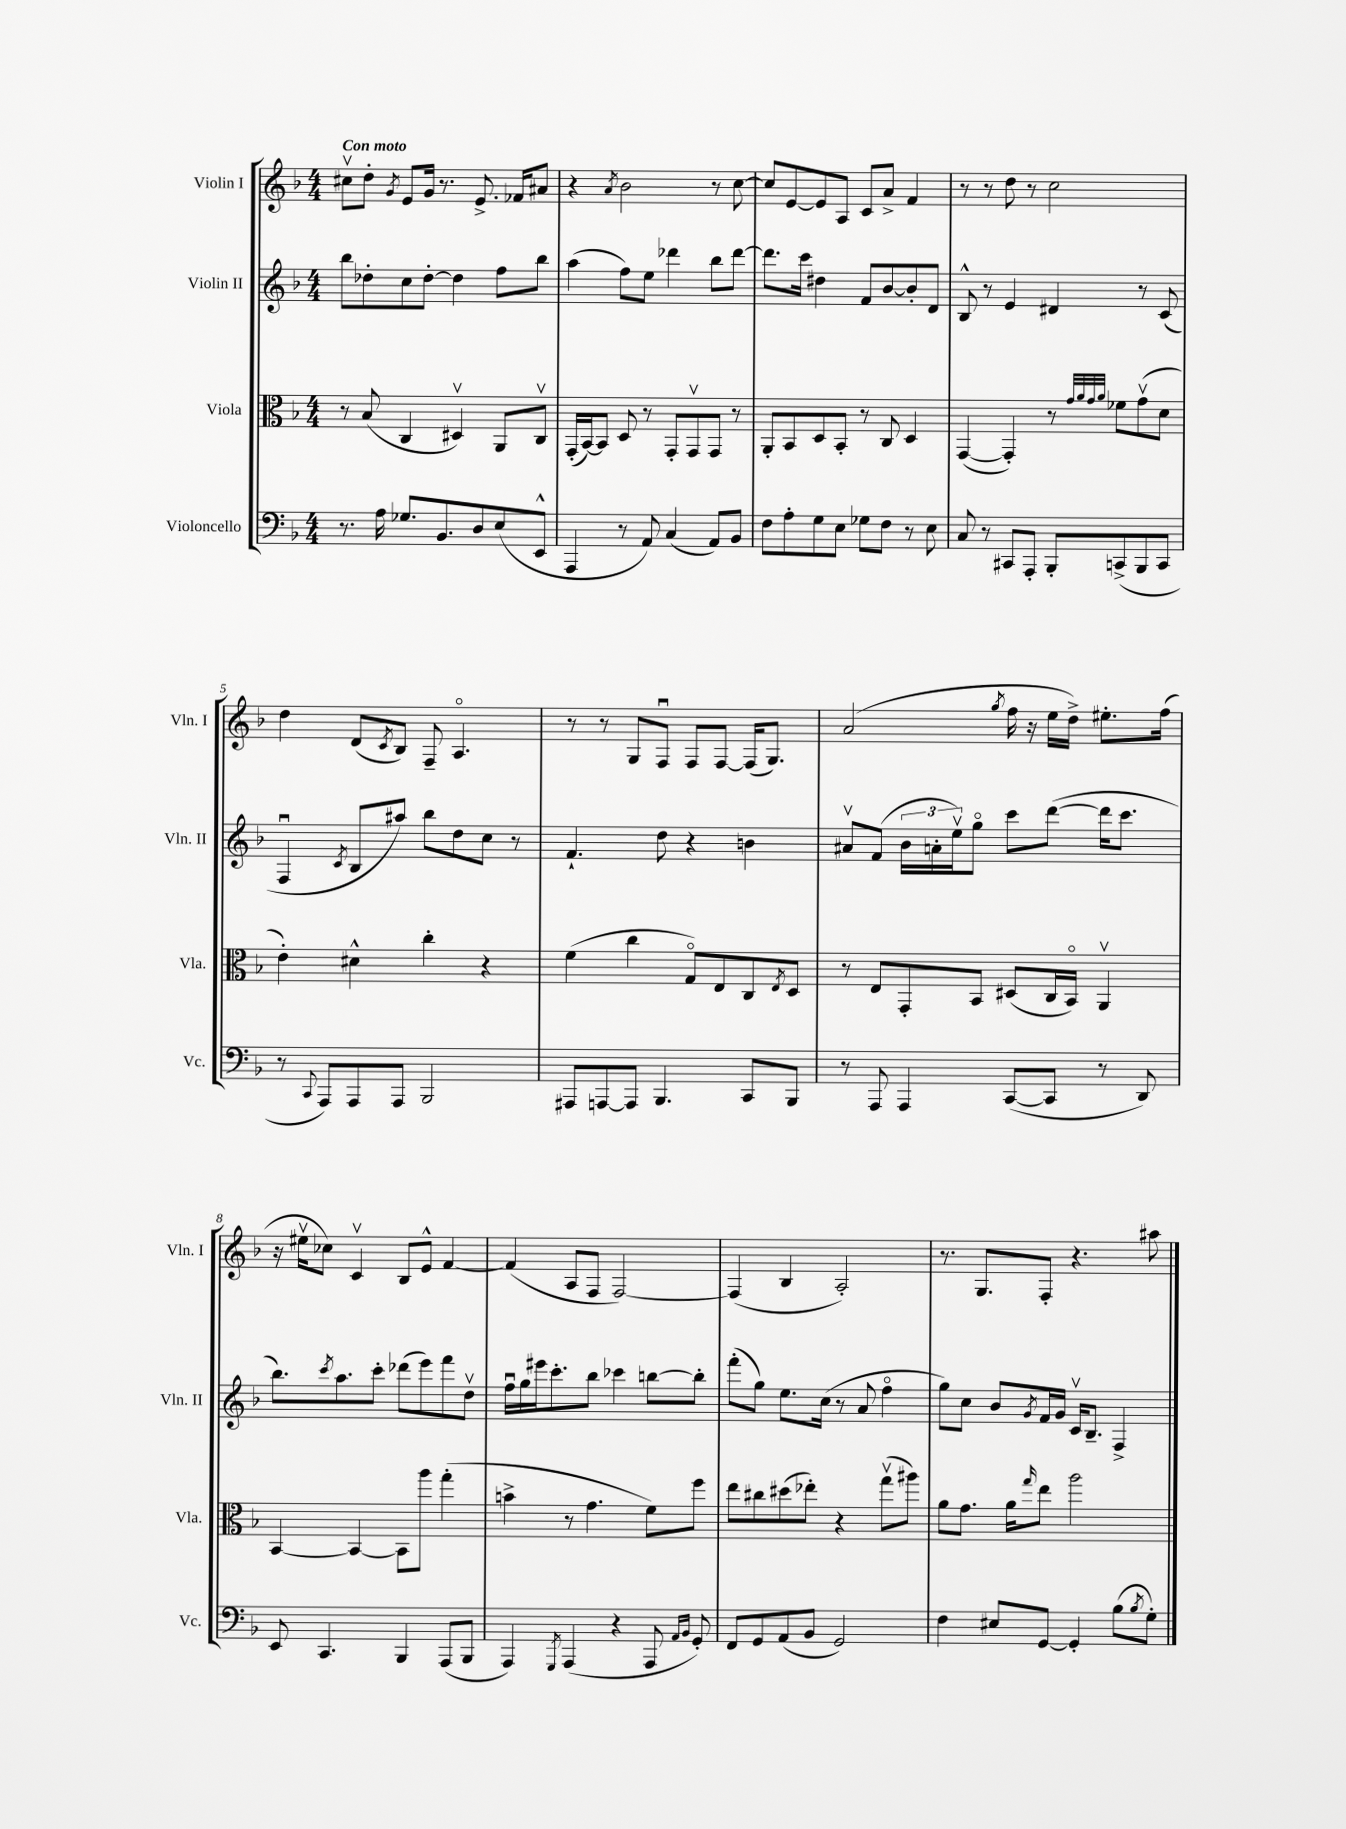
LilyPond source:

<<
\new StaffGroup <<
\new Staff = "s0" \with { instrumentName = "Violin I" shortInstrumentName = "Vln. I" } {
    \clef treble \key f \major \numericTimeSignature \time 4/4 \tempo "Con moto"
    cis''8\upbow d''8-. \acciaccatura { g'8 } e'8 g'16 r8. e'8.-> fes'16 ais'8 |
    r4 \acciaccatura { a'8 } bes'2 r8 c''8~ |
    c''8 e'8~ e'8 a8 c'8 a'8-> f'4 |
    r8 r8 d''8 r8 c''2 |
    d''4 d'8( \acciaccatura { c'8 } bes8) f8-- a4.\flageolet |
    r8 r8 g8 f8\downbow f8 f8~ f16( g8.) |
    a'2( \acciaccatura { g''8 } f''16 r16 e''16 d''16->) eis''8.-. f''16( |
    r16 eis''16\upbow ces''8) c'4\upbow bes8 e'8-^ f'4~ |
    f'4( a8 f8 f2~) |
    f4( bes4 a2-.) |
    r8. g8. f8-. r4. ais''8 \bar "|." |
}
\new Staff = "s1" \with { instrumentName = "Violin II" shortInstrumentName = "Vln. II" } {
    \clef treble \key f \major \numericTimeSignature \time 4/4
    bes''8 des''8-. c''8 des''8~-. des''4 f''8 bes''8 |
    a''4( f''8) e''8 des'''4 bes''8 des'''8~ |
    des'''8. c'''16 dis''4 f'8 bes'8~ bes'8-. d'8 |
    bes8-^ r8 e'4 dis'4 r8 c'8( |
    f4\downbow \acciaccatura { c'8 } bes8 ais''8) bes''8 d''8 c''8 r8 |
    f'4.-! d''8 r4 b'4 |
    ais'8\upbow f'8( \tuplet 3/2 { bes'16 a'16-. e''16\upbow) } g''8\flageolet c'''8 d'''8~( d'''16 c'''8. |
    bes''8.) \acciaccatura { c'''8 } a''8. c'''8-. des'''8( e'''8) f'''8 d''8\upbow |
    f''16\downbow g''16 eis'''16 c'''8.-. bes''8 ces'''4 b''8~ b''8-. |
    f'''8-.( g''8) e''8. c''16( r8 a'8 f''4\flageolet |
    g''8) c''8 bes'8 \acciaccatura { g'8 } f'16 g'16 c'16\upbow bes8.-- f4-> \bar "|." |
}
\new Staff = "s2" \with { instrumentName = "Viola" shortInstrumentName = "Vla." } {
    \clef alto \key f \major \numericTimeSignature \time 4/4
    r8 bes8( c4 dis4\upbow) a,8 c8\upbow |
    g,16-.( bes,16~) bes,8 d8 r8 g,8-. g,8\upbow g,8 r8 |
    a,8-. bes,8 d8 bes,8-. r8 c8 d4 |
    g,4~( g,4-.) r8 \grace { g'32 a'32 g'32 a'32 } fes'8 g'8\upbow( d'8 |
    e'4-.) dis'4-^ c''4-. r4 |
    f'4( c''4 g8\flageolet) e8 c8 \acciaccatura { e8 } d8 |
    r8 e8 g,8-. bes,8 dis8( c16 bes,16\flageolet) a,4\upbow |
    bes,4~ bes,4~ bes,8 a''8 g''4-.( |
    b'4-> r8 g'4. f'8) f''8 |
    e''8 cis''8 dis''8( ees''8-.) r4 g''8\upbow( ais''8) |
    a'8 g'8. a'16 \grace { g''16 } e''8 a''2 \bar "|." |
}
\new Staff = "s3" \with { instrumentName = "Violoncello" shortInstrumentName = "Vc." } {
    \clef bass \key f \major \numericTimeSignature \time 4/4
    r8. a16 ges8. bes,8. d8 e8( e,8-^ |
    a,,4 r8 a,8) c4( a,8) bes,8 |
    f8 a8-. g8 e8 ges8 f8 r8 e8 |
    c8 r8 cis,8 a,,8-. bes,,8-. c,8->( bes,,8 c,8 |
    r8 \appoggiatura { c,8 } a,,8) a,,8 a,,8 bes,,2 |
    ais,,8 a,,8~ a,,8 bes,,4. c,8 bes,,8 |
    r8 a,,8 a,,4 c,8~( c,8 r8 d,8) |
    e,8 c,4. bes,,4 a,,8( bes,,8 |
    a,,4) \acciaccatura { g,,8 } a,,4( r4 a,,8 \grace { a,16 bes,16 } g,8-.) |
    f,8 g,8 a,8( bes,8 g,2) |
    f4 eis8 g,8~ g,4-. bes8( \acciaccatura { bes8 } g8-.) \bar "|." |
}
>>
>>
